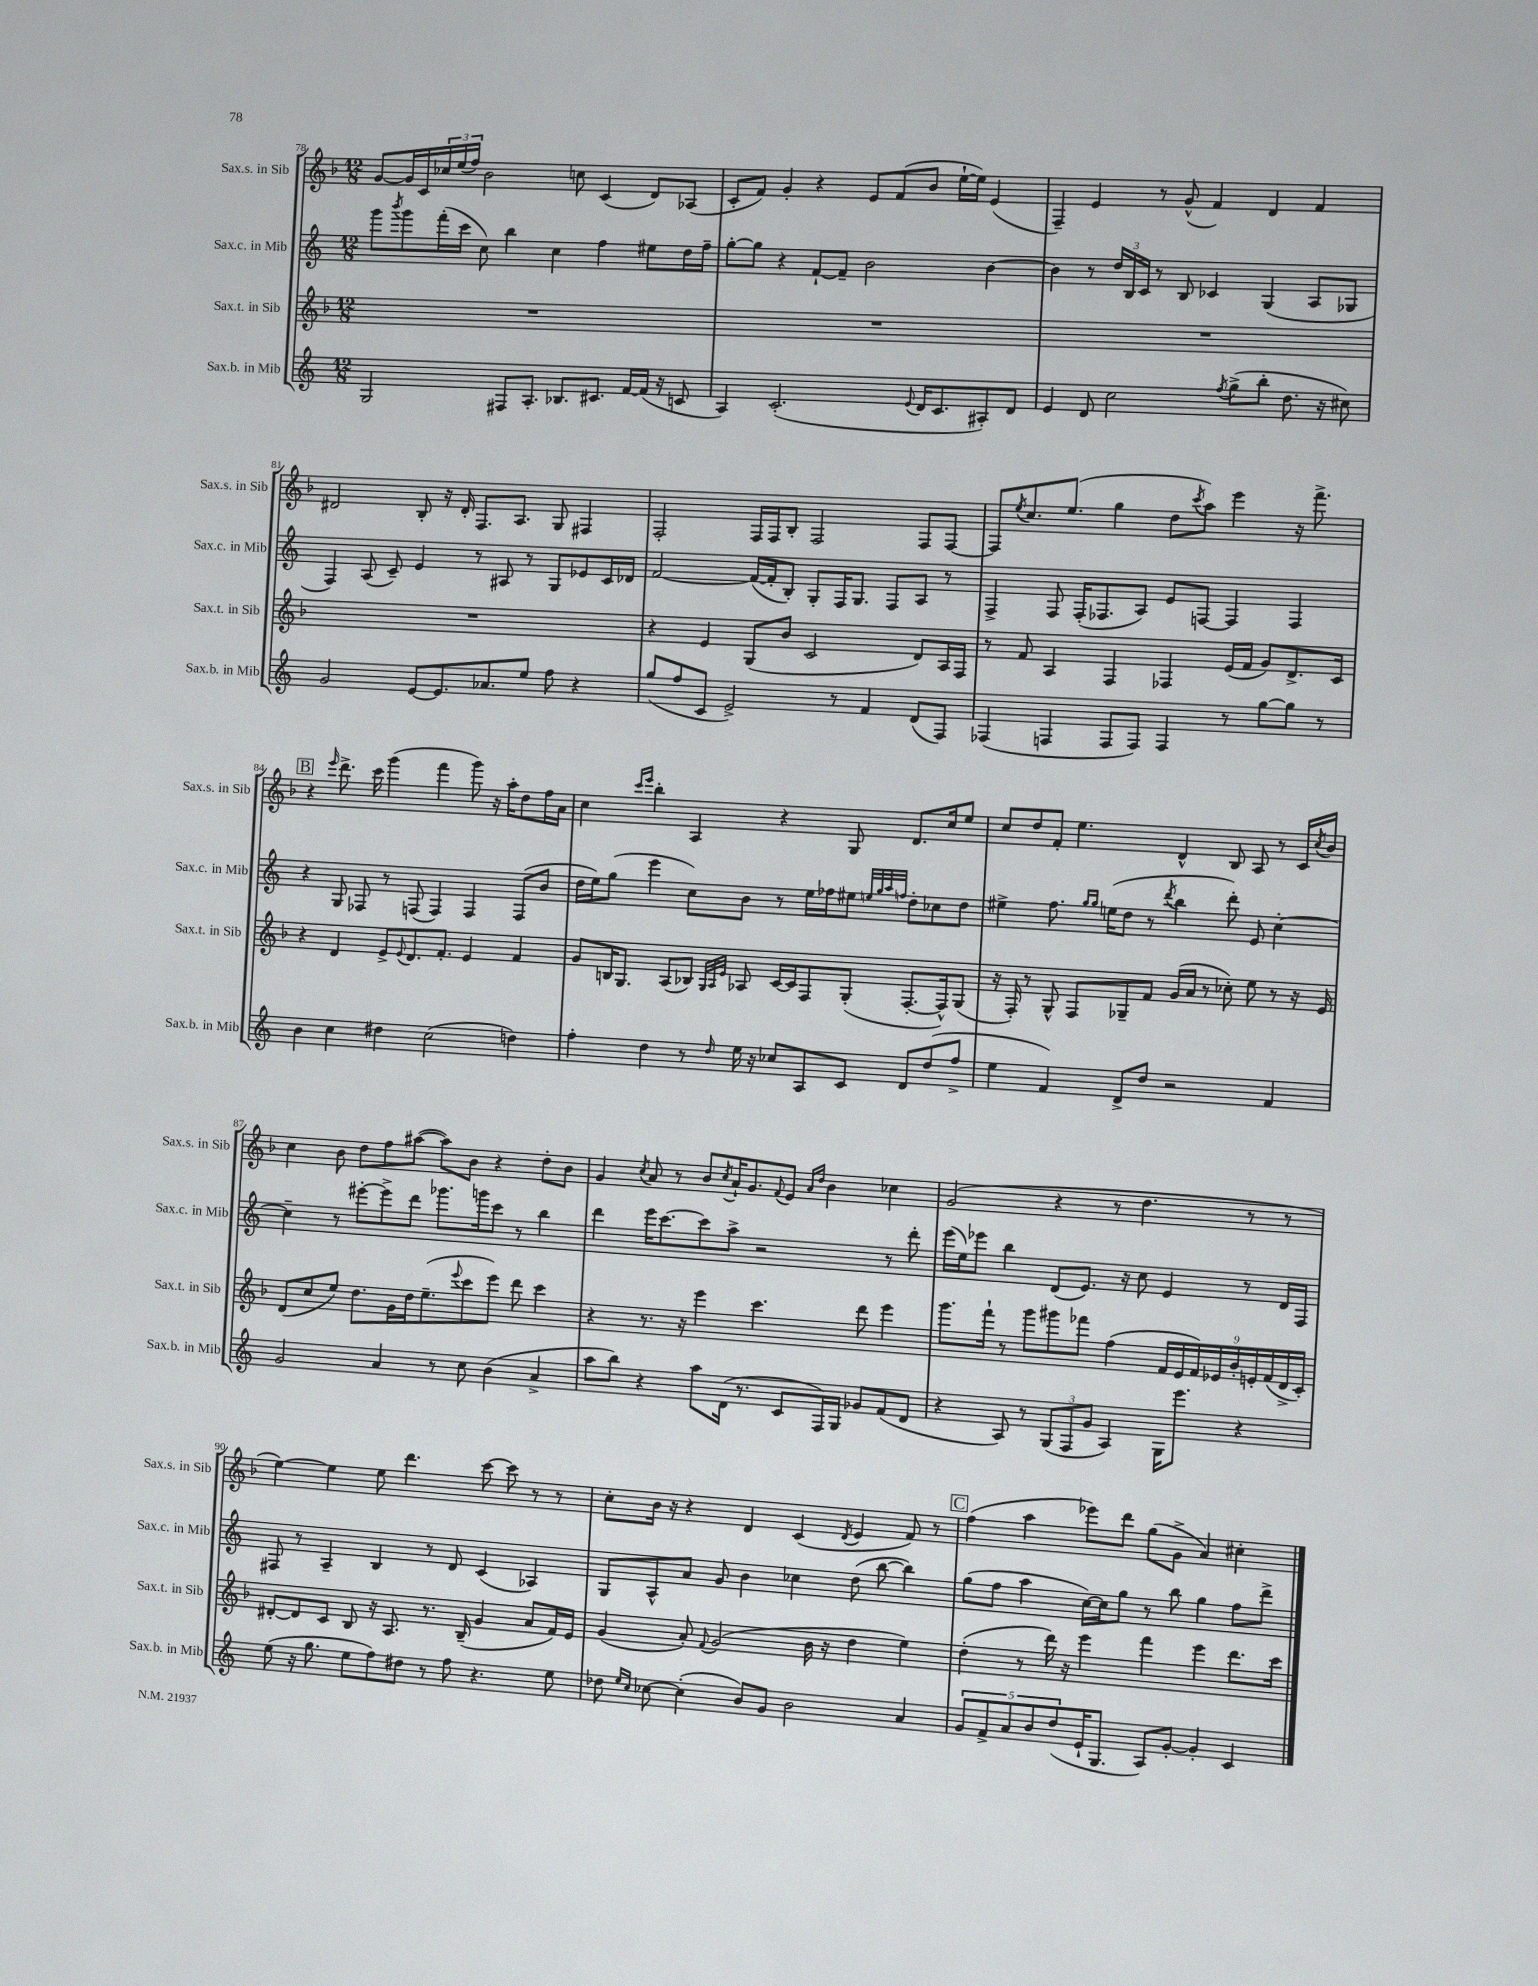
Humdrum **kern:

**kern	**kern	**kern	**kern
*part4	*part3	*part2	*part1
*staff4	*staff3	*staff2	*staff1
*I"Sax.b. in Mib	*I"Sax.t. in Sib	*I"Sax.c. in Mib	*I"Sax.s. in Sib
*I'Sax.b. in Mib	*I'Sax.t. in Sib	*I'Sax.c. in Mib	*I'Sax.s. in Sib
*clefG2	*clefG2	*clefG2	*clefG2
*k[]	*k[b-]	*k[]	*k[b-]
*M12/8	*M12/8	*M12/8	*M12/8
=78	=78	=78	=78
2G/	1.r	8ggg\L	[8g/L
.	.	8qbbb/	.
.	.	8ggg\	16g/L]
.	.	.	16c/
.	.	(16fff'\L	24cc-X/
.	.	.	(24ee/
.	.	16ccc\JJ	.
.	.	.	24ff/JJ)
.	.	8cc\)	2b-\
8F#X/L	.	4bb\	.
8.A'/J	.	.	.
.	.	4cc\	.
8.B-X/L	.	.	.
.	.	.	8ccn\
8.c#X/J	.	4ff\	(4c/
[16f/LL	.	.	.
(16f/JJ]	.	8ee#X\L	8d/L)
16r	.	.	.
8cn/	.	16dd\L	(8A-X/J
.	.	16ff~\JJ	.
=79	=79	=79	=79
4A/)	1.r	[8gg'\L	8c'/L
.	.	8gg\J]	8f/J)
(2.c'/	.	4r	4g'/
.	.	[8f`/L	4r
.	.	8f~/J]	.
.	.	2b\	8e/L
.	.	.	(8f/
8qqe/	.	.	.
16d/KL	.	.	8b-/J
8.c/	.	.	.
.	.	.	[16ee`\LL
.	.	.	16ee\JJ])
8A#X'/)	.	[4b\	(4e/
8d/J	.	.	.
=80	=80	=80	=80
4e/	1.r	4b\]	4F~/)
8d/	.	8r	4e/
2cc\	.	24dd/LL	.
.	.	24B/	.
.	.	24c/JJ	.
.	.	8r	8r
.	.	8B/	(8g^^/
.	.	4c-X/	4f/)
8qff/	.	.	.
(8gg^\L	.	.	.
8bb'\J	.	(4G/	4d/
8.dd\	.	.	.
.	.	8A/L	4f/
16r	.	.	.
8cc#X\)	.	8G-X/J	.
!!LO:LB:g=z
=81	=81	=81	=81
2g/	1.r	4F/)	2d#X/
.	.	(8A/	.
.	.	8c~/)	.
[8e/L	.	4e/	8B-'/
8.e/]	.	.	16r
.	.	.	16d#'/
.	.	8r	8.F/L
8.a-X/	.	.	.
.	.	8A#X/	.
.	.	.	8.A/J
8ee/J	.	8r	.
8ff\	.	8G/L	8G/
4r	.	8e-X/	4F#X/
.	.	16c/L	.
.	.	16d-X/JJ	.
=82	=82	=82	=82
(8gg/L	4r	[2f/	2F'/
8ff/	.	.	.
8c/J	4e/	.	.
2e^/)	.	.	.
.	(8G/L	(16f/LL_	16F/LL
.	.	16f'/J]	16F/J
.	8b-/J	8B'/J)	8B-'/J
.	2c/	8G'/L	2F/
8r	.	16F/K	.
.	.	8.G/J	.
4f/	.	.	.
.	.	8F/L	.
(8d/L	8d/L)	8A/J	8F/L
8F/J)	16A/L	8r	[8F/J
.	16F/JJ	.	.
=83	=83	=83	=83
(4F-X/	8r	4F^/	8F/L]
.	.	.	8qee/
.	8f/	.	8.cc/
4Fn/	4A/	8F/	.
.	.	.	(8.ee/J
.	.	(16F'/KL	.
.	.	8.F-X/	.
8F/L	4F/	.	4gg\
8F/J)	.	8A/J)	.
4F/	4F-X/	8e/L	8dd\L
.	.	.	8qccc/
.	.	[8Fn/J	8aa\J)
8r	(16e/LL	4F/]	4eee\
.	16f/JJ	.	.
[8gg\L	8g/L)	.	.
8gg\J]	8.d^/	4F/	16r
.	.	.	8.fff^\
8r	.	.	.
.	16c/Jk	.	.
!!LO:LB:g=z
!!LO:REH:place=s1:t=B
=84	=84	=84	=84
4b\	4r	4r	4r
.	.	.	16qqeee/
4cc\	4d/	8G/	8.ddd^\
.	.	8F-X/	.
.	.	.	16ccc\
4dd#X\	8e^/L	8r	(4ggg\
.	8qqe/	.	.
.	8.d/	(8Fn/	.
(2cc\	.	4F/)	4fff\
.	8.f'/J	.	.
.	4e/	4F/	8ggg\)
.	.	.	16r
.	.	.	16aa'\KL
4ddn\)	4f/	(8F/L	8dd\
.	.	8b/J	16ff\L
.	.	.	16a\JJ
=85	=85	=85	=85
4ff'\	8g/L	16dd\LL	4cc\
.	.	16ee\J)	.
.	16Bn/K	(8gg\J	.
.	8.G/J	.	.
.	.	.	16qqccc/LL
.	.	.	16qqeee/JJ
4dd\	.	4eee\	4bb-'\
.	(8A/L	.	.
8r	8B-X/J)	8cc\L)	4A/
.	32qqG/LLL	.	.
.	32qqA/	.	.
16qqdd/	32qqe/JJJ	.	.
16ee\	8A-X/	8b\J	.
16r	.	.	.
8cc-X/L	[16c/LL	8r	4r
.	16c/J]	.	.
8A/	8F/	16ee\LL	.
.	.	16ff-X\J	.
8c/J	(8G'/J	8ee#X\J	8G/
.	.	32qqeen/LLL	.
.	.	32qqgg/	.
.	.	32qqaa/	.
.	.	32qqffn/JJJ	.
8d/L	[8.F'/L	8dd'\L	8.d/L
(8dd/	.	8cc-X\	.
.	16F^^/k])	.	16cc/k
8ff^/J	(8G/J	8dd\J	8ee/J
=86	=86	=86	=86
4ee\	16r	4ee#X^\	8cc/L
.	16F'/)	.	.
.	8r	.	8dd/
4f/)	8G^^/	8.ff\	8f'/J
.	8F/L	.	4.ee\
.	.	16qqgg/LL	.
.	.	16qqgg/JJ	.
.	.	(16een\KL	.
8d^/L	8G-X~/	8dd\J	.
8dd/J	8f/J	8r	.
.	.	8qddd/	.
2r	(16g/LL	4bb\	4d^^/
.	16a/JJ	.	.
.	8r	.	.
.	8cc-X'\)	8ddd'\)	8B-/
.	8ee\	8e/	8A/
4f/	8r	[4cc'\	8r
.	16r	.	16c/LL
.	.	.	8qcc/
.	16e/	.	16b-/JJ
!!LO:LB:g=z
=87	=87	=87	=87
2g/	(8d/L	4cc~\]	4cc\
.	8cc/	.	.
.	8ee/J)	8r	8b-\
.	8.dd\L	[8eee#X'\L	8dd\L
4a/	.	8eee#^\]	8ff\
.	16g\L	.	.
.	16dd\J	8ddd\J	([8aa#X\J
.	(8.ee~\	.	.
8r	.	8.ggg-X\L	8aa#\L])
.	8qqeee/	.	.
8cc\	8ccc\	.	8b-\J
.	.	16gggn\k	.
(4b\	8eee\J)	8ccc\J	4r
.	8ddd\	8r	.
4a^/	4ccc\	4bb\	8dd'\L
.	.	.	8b-\J
=88	=88	=88	=88
8aa\L	4r	4ddd\	4g/
8bb\J)	.	.	.
.	.	.	8qcc/
4r	8.r	16eee\KL	8a/
.	.	[8.ccc\	.
.	.	.	8r
.	16r	.	.
8aa\L	4eee\	8ccc\]	8b-/L
.	.	.	8qcc/
(16d\Jk	.	8aa^\J	16a`/K
8.r	.	.	8.g/
.	4.ccc\	2r	.
.	.	.	8qqf/
8c/L	.	.	8e/J
.	.	.	16qqa/LL
.	.	.	16qqdd/JJ
16F/L)	.	.	4b-\
16G/JJ	.	.	.
8g-X/L	8ddd\	.	.
(8f/	4eee\	8r	4cc-X\
8d/J	.	8ddd'\	.
=89	=89	=89	=89
4r	8.ggg\L	(16eee\LL	(2g/
.	.	16ee\J)	.
.	.	8eee-X\J	.
.	16fff`\Jk	.	.
8A/)	8r	4bb\	.
8r	8ggg\L	.	.
(12G/L	8ggg#X\	(8d/L	4r
12F/	.	.	.
.	8fff-X\J	8.e/J)	.
12g/J	.	.	.
4A/)	(4ff\	.	8r
.	.	16r	.
.	.	8cc\	4.dd\
16G\KL	18f/LL	4e/	.
.	18e/	.	.
8.eee\J	.	.	.
.	18f/)	.	.
.	18e-X/	.	.
.	18b-'/	.	.
4r	.	8r	8r
.	18en'/	.	.
.	(18f/	.	.
.	.	16d/LL	8r
.	18d^/	.	.
.	.	16F/JJ	.
.	18c'/JJ)	.	.
!!LO:LB:g=z
=90	=90	=90	=90
(8ee\	[8d#X'/L	8F#X/	[4ee\)
16r	8d#/]	8r	.
8.gg\	.	.	.
.	8c/J	4A~/	4ee\]
8ee\L	8B-/	.	.
8ff\)	16r	4B/	8ee\
.	8.A/	.	.
8dd#X\J	.	.	4.ddd\
8r	8.r	8r	.
8ff\	.	8d/	.
.	(16B-~/	.	.
4.r	4g/	(4c/	[8ccc\
.	.	.	8ccc\]
.	8a/L	4A-X/)	8r
8ee\	16f/L)	.	8r
.	16e/JJ	.	.
=91	=91	=91	=91
8dd-X\	(4g/	8G/L	8cc'\L
16qqee/LL	.	.	.
16qqcc/JJ	.	.	.
[8cc-X\	.	8A^^/	16b-\Jk
.	.	.	16r
(4cc-'\]	8a'/)	8a/J	4r
.	8qqf/	.	.
.	(2g/	8g/	.
8b/L)	.	4b\	4d/
8g/J	.	.	.
2b\	.	4cc-X\	(4c/
.	16b-\	.	.
.	16r	.	.
.	.	.	8qd/
.	4dd\	(8dd\	4e/
.	.	[8bb\	.
4a/	4ee\)	4bb\])	8f/)
.	.	.	8r
!!LO:REH:place=s1:t=C
=92	=92	=92	=92
10g/L	(4dd'\	(8gg\L	(4ff\
10f^/	.	.	.
.	.	8ff\J	.
10a/	.	.	.
.	8r	4aa\	4aa\
10b/	.	.	.
.	16ddd\)	.	.
(10dd/	.	.	.
.	16r	.	.
16e`/K	4eee\	[16cc\LL)	8eee-X\L)
8.G/J	.	16cc\J]	.
.	.	8gg\J	8ddd\J
8A/L)	4fff\	8r	(8gg\L
[8g'/J	.	8bb\	8g^\J
4g'/]	4eee\	4gg\	4a/)
4c/	8.ddd\L	8ff\L	4cc#X'\
.	.	8ddd^\J	.
.	16ccc\Jk	.	.
==	==	==	==
*-	*-	*-	*-
